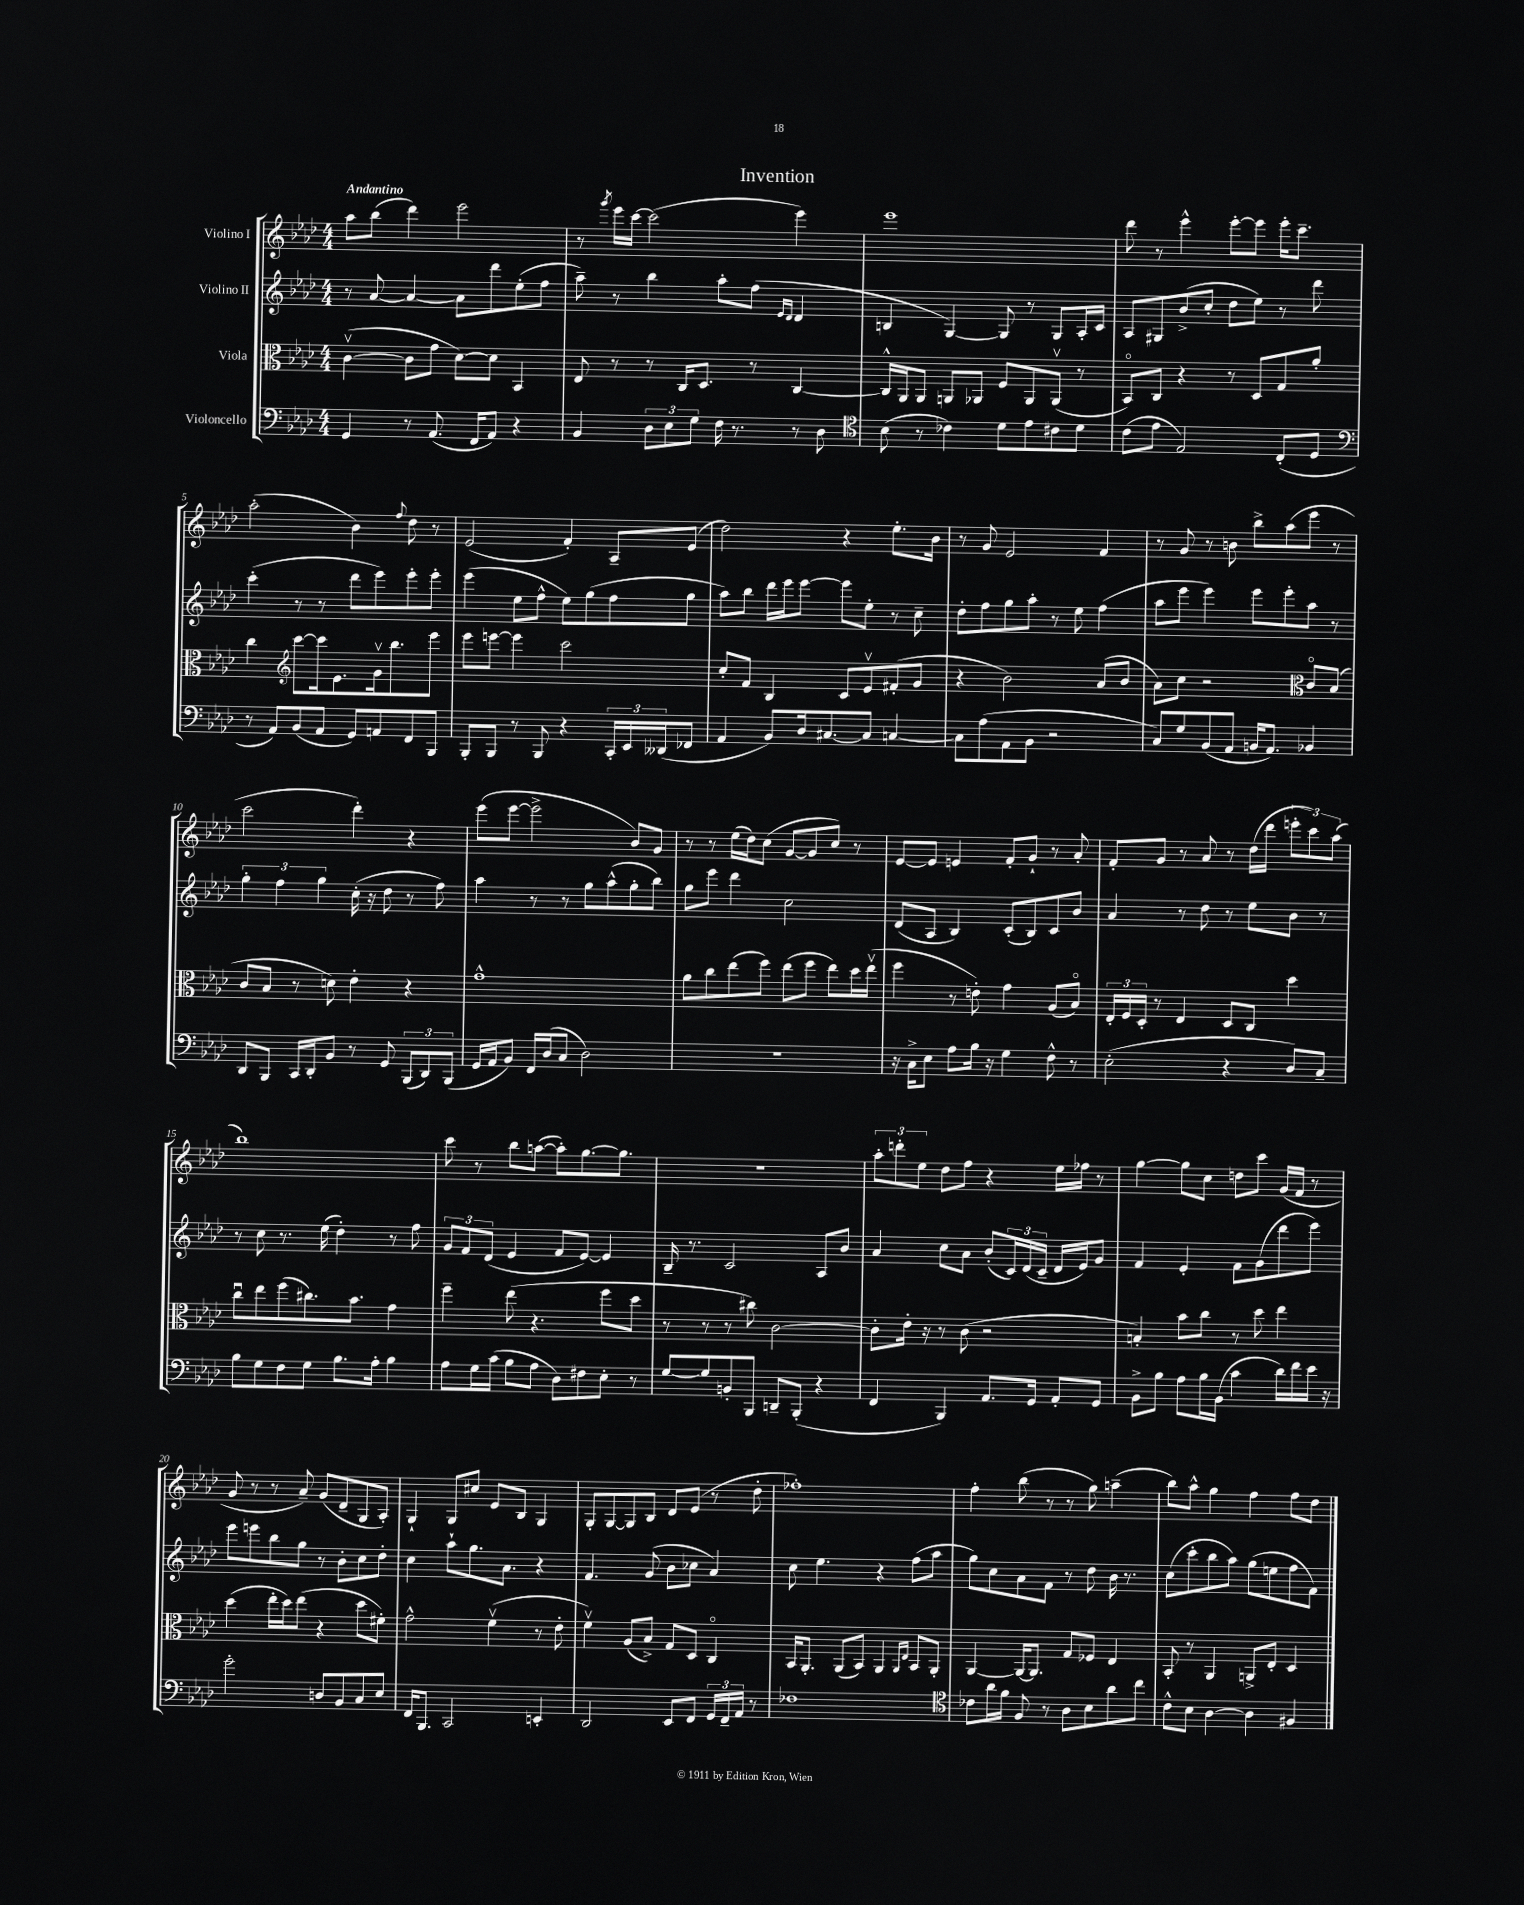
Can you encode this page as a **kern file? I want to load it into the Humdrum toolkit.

**kern	**kern	**kern	**kern
*staff4	*staff3	*staff2	*staff1
*clefF4	*clefC3	*clefG2	*clefG2
*k[b-e-a-d-]	*k[b-e-a-d-]	*k[b-e-a-d-]	*k[b-e-a-d-]
*M4/4	*M4/4	*M4/4	*M4/4
4GG	([4cv	8r	8aa-
.	.	[8a-	(8bb-
8r	8c]	4a-_	4ddd-)
(8.AA-	8g	.	.
.	[8d-)	8a-]	2eee-
16FF	.	.	.
8AA-)	8d-]	8ddd-	.
4r	4BB-	(8ee-'	.
.	.	8ff	.
=	=	=	=
4BB-	8E-	8aa-~)	8r
.	.	.	8qggg
.	8r	8r	16eee-
.	.	.	[16ccc
12D-	8r	4bb-	(2ccc]
12E-	.	.	.
.	16C	.	.
12G	.	.	.
.	8.D-	.	.
16F	.	8aa-'	.
8.r	.	.	.
.	8r	(8ff	.
.	.	16qqe-	.
.	.	16qqd-	.
8r	[4C	4d-	4eee-)
8D-	.	.	.
=	=	=	=
*clefC4	*	*	*
(8B-	16C^^]	4B	1eee-
.	16AA-	.	.
8r	8AA-	.	.
4c-)	8AA	[4G)	.
.	8AA-	.	.
8d-	8F	8G]	.
8e-	8AA-	8r	.
8c#	(8AA-v	8G	.
8d-	8r	16A-'	.
.	.	16c	.
=	=	=	=
(8c	8BB-o)	8A-	8ddd-
8e-	8C	8G#	8r
2E-)	4r	(8b-^	4eee-^^
.	.	8cc'	.
.	8r	8dd-	[8eee-'
.	8D-	8ee-)	8eee-]
(8C'	8G	8r	16eee-'
.	.	.	8.ccc~
8D-	8a-'	8ddd-	.
=	=	=	=
*clefF4	*	*	*
8r	4cc	(4ccc'	(2aa-'
8AA-)	.	.	.
*	*clefG2	*	*
(8BB-	[8ccc	8r	.
8AA-	16ccc]	8r	.
.	8.e-	.	.
8GG)	.	8ddd-	4b-)
8AA	16gv	8eee-)	.
.	8.bb-	.	.
.	.	.	8qqff
8FF	.	8eee-'	8dd-
8BBB-	8eee-	8eee-'	8r
=	=	=	=
8BBB-'	8eee-	(4eee-	(2e-
8BBB-	[8eee	.	.
8r	4eee]	8ee-	.
8BBB-	.	8ff^^	.
4r	2ccc	8ee-)	4f')
.	.	(8gg	.
24CC'	.	8ff	8A-~
24EE-	.	.	.
(24DD--	.	.	.
8FF-	.	8gg	(8e-
=	=	=	=
4AA-	8cc'	8aa-)	2dd-)
.	8f	8bb-	.
8BB-)	4B-	16ddd-	.
.	.	16eee-	.
16D-	.	[8eee-	.
[8.C#	.	.	.
.	8c	8eee-]	4r
8C#]	8e-v	8ee-'	.
[4C	(8f#'	8r	8.ee-'
.	8g	8cc~	.
.	.	.	16b-
=	=	=	=
8C]	4r	8dd-'	8r
(8A-	.	8ff	8g
8AA-	2b-)	8gg	2e-
8BB-	.	8aa-'	.
2r	.	8r	.
.	.	8ee-	.
.	(8a-	(4ff	4f
.	8b-	.	.
=	=	=	=
8C)	8a-)	8aa-	8r
8G	8cc	8eee-	8g
(8BB-	2r	4eee-)	8r
8AA-	.	.	8b
16BB	.	8eee-	8bb-^
8.AA-)	.	.	.
.	.	8eee-'	(8aa-
*	*clefC3	*	*
4BB-	8co	8aa-	8eee-
.	(8B-	8r	8r
=	=	=	=
8DD-	8c	6gg'	2ccc
8BBB-	8B-	.	.
.	.	6ff	.
16CC	8r	.	.
16DD-'	.	.	.
.	.	6gg	.
8BB-	8d)	.	.
8r	4e-'	(16cc'	4ddd-')
.	.	16r	.
8GG	.	8dd-	.
(12BBB-	4r	8r	4r
12DD-)	.	.	.
.	.	8ff)	.
(12BBB-	.	.	.
=	=	=	=
16GG	1g^^	4aa-	(8eee-
16AA-	.	.	.
8BB-)	.	.	[8eee-
16FF	.	8r	2eee-^]
(16D-	.	.	.
8C	.	8r	.
2D-)	.	8gg	.
.	.	(8aa-^^	.
.	.	8gg'	8b-)
.	.	8bb-)	8g
=	=	=	=
1r	8a-	8gg	8r
.	8cc	8eee-	8r
.	(8ee-	4ddd-	(16ee-
.	.	.	16dd-)
.	8ff)	.	(8cc
.	(8ee-	2cc	[8g
.	8ff	.	8g]
.	8ee-)	.	8cc)
.	16dd-	.	8r
.	(16ee-v	.	.
=	=	=	=
16r	4ff	(8d-	[8e-
16C^	.	.	.
8E-	.	8A-	8e-]
8A-	8r	4B-)	4e
16B-	8e')	.	.
16r	.	.	.
4G	4g	(8c'	8f'
.	.	8B-)	8g`
8F^^	(8A-	8c	8r
8r	8B-o)	8b-	8a-'
=	=	=	=
(2E-'	24E-'	4a-	8f'
.	24F	.	.
.	24D-'	.	.
.	8r	.	8g
.	4E-	8r	8r
.	.	8dd-	8a-
4r	8D-	8r	8r
.	8C	8ee-	(16dd-
.	.	.	16ddd-
8D-)	4dd-	8b-	12eee'
.	.	.	12ccc)
8C~	.	8r	.
.	.	.	(12aa-
=	=	=	=
8B-	8ccu	8r	1bb-)
8G	8ee-	8cc	.
8F	(8ff	8.r	.
8G	8.cc#)	.	.
.	.	(16ee-	.
8.B-	.	4dd-')	.
.	8.b-	.	.
16A-'	.	.	.
4B-	4g	8r	.
.	.	8ff	.
=	=	=	=
8A-	4ff~	12g	8ccc
.	.	12f	.
16G	.	.	8r
.	.	(12d-	.
(16c	.	.	.
8B-	(8ee-	4e-	8bb-
8A-	4.r	.	([8aa
8D-)	.	8f	8aa'])
8F#	.	[8e-)	[8.gg
8E-'	8ff	4e-]	.
.	.	.	8.gg]
8r	8dd-	.	.
=	=	=	=
[8G	8r	16B-~	1r
.	.	8.r	.
8G]	8r	.	.
8BB'	8r	2c	.
8BBB-	8cc#)	.	.
8DD~	[2c	.	.
(8BBB-'	.	.	.
4r	.	8A-	.
.	.	8b-	.
=	=	=	=
4FF	8c']	4a-	12aa-'
.	.	.	12ddd'
.	16e-'	.	.
.	.	.	12ee-
.	16r	.	.
4BBB-)	8r	8cc	8dd-
.	(8c	8a-	8ff
8.AA-	2r	(8b-'	4r
.	.	24c)	.
.	.	(24d-	.
16GG	.	.	.
.	.	24c~	.
8AA-'	.	16d-	16ee-
.	.	16e-)	16ff-
8GG	.	8g	8r
=	=	=	=
8BB-^	4B')	4f	[4gg
8B-	.	.	.
8A-	8b-	4e-'	8gg]
16B-	8cc	.	8cc
(16BB-	.	.	.
4c	8r	8f	8dd
.	8dd-	(8g	8ccc
16d-)	4ee-	8ddd-	(16g
16f	.	.	16f
16e-	.	8eee-)	8r
16r	.	.	.
=	=	=	=
2g'	(4dd-	8eee-	8g
.	.	8eee	8r
.	16ee-'	8bb-	8r
.	16dd-)	.	.
.	(8ee-	8gg	8a-~)
8D	4r	8r	(8g
8BB-	.	8b-'	8d-~
8C	8dd-	8cc	8G
8E-	8f#')	8dd-'	8A-')
=	=	=	=
16FF	2g^^	4cc	4G`
8.BBB-	.	.	.
2CC	.	8aa-`	8G
.	.	8.gg	8cc#
.	(4fv	.	8e-
.	.	8.a-	.
.	.	.	8B-
4EE'	8r	4r	4G
.	8e-'	.	.
=	=	=	=
2DD-	4fv)	4.f	8G'
.	.	.	[8G
.	(8A-	.	8G]
.	8B-^)	(8g	8B-
8EE-	8G	8b-	8d-
8FF	8D-	8cc-	(8e-
24GG	4Co	4a-)	8r
24FF~	.	.	.
24AA-	.	.	.
8r	.	.	8dd-'
=	=	=	=
1F-	16BB-	8cc	1ff-')
.	8.AA-'	.	.
.	.	4.ee-	.
.	(8AA-	.	.
.	8BB-)	.	.
.	4AA-	4r	.
.	16qqAA-	.	.
.	16qqE-	.	.
.	8BB-	(8ff	.
.	8AA-'	8aa-	.
=	=	=	=
*clefC4	*	*	*
8c-	[4AA-	8gg)	4ff'
16a-	.	8cc	.
16f	.	.	.
8F	16AA-_	8a-	(8bb-
.	8.AA-]	.	.
8r	.	8f	8r
8A-	8G	8r	8r
8B-	8F-	8dd-	8gg)
8a-	4E-	16b-	(4aa~
.	.	8.r	.
8cc	.	.	.
=	=	=	=
8c^^	8BB-'	(8cc	8bb-)
8B-	8r	8ccc'	8aa-^^
[4A-	4AA-	8bb-	4gg
.	.	8aa-)	.
4A-]	8AA^	(8gg	4ff
.	8E-'	8ee	.
4F#	4D-	8ff	8ff
.	.	8f)	8dd-
==	==	==	==
*-	*-	*-	*-
